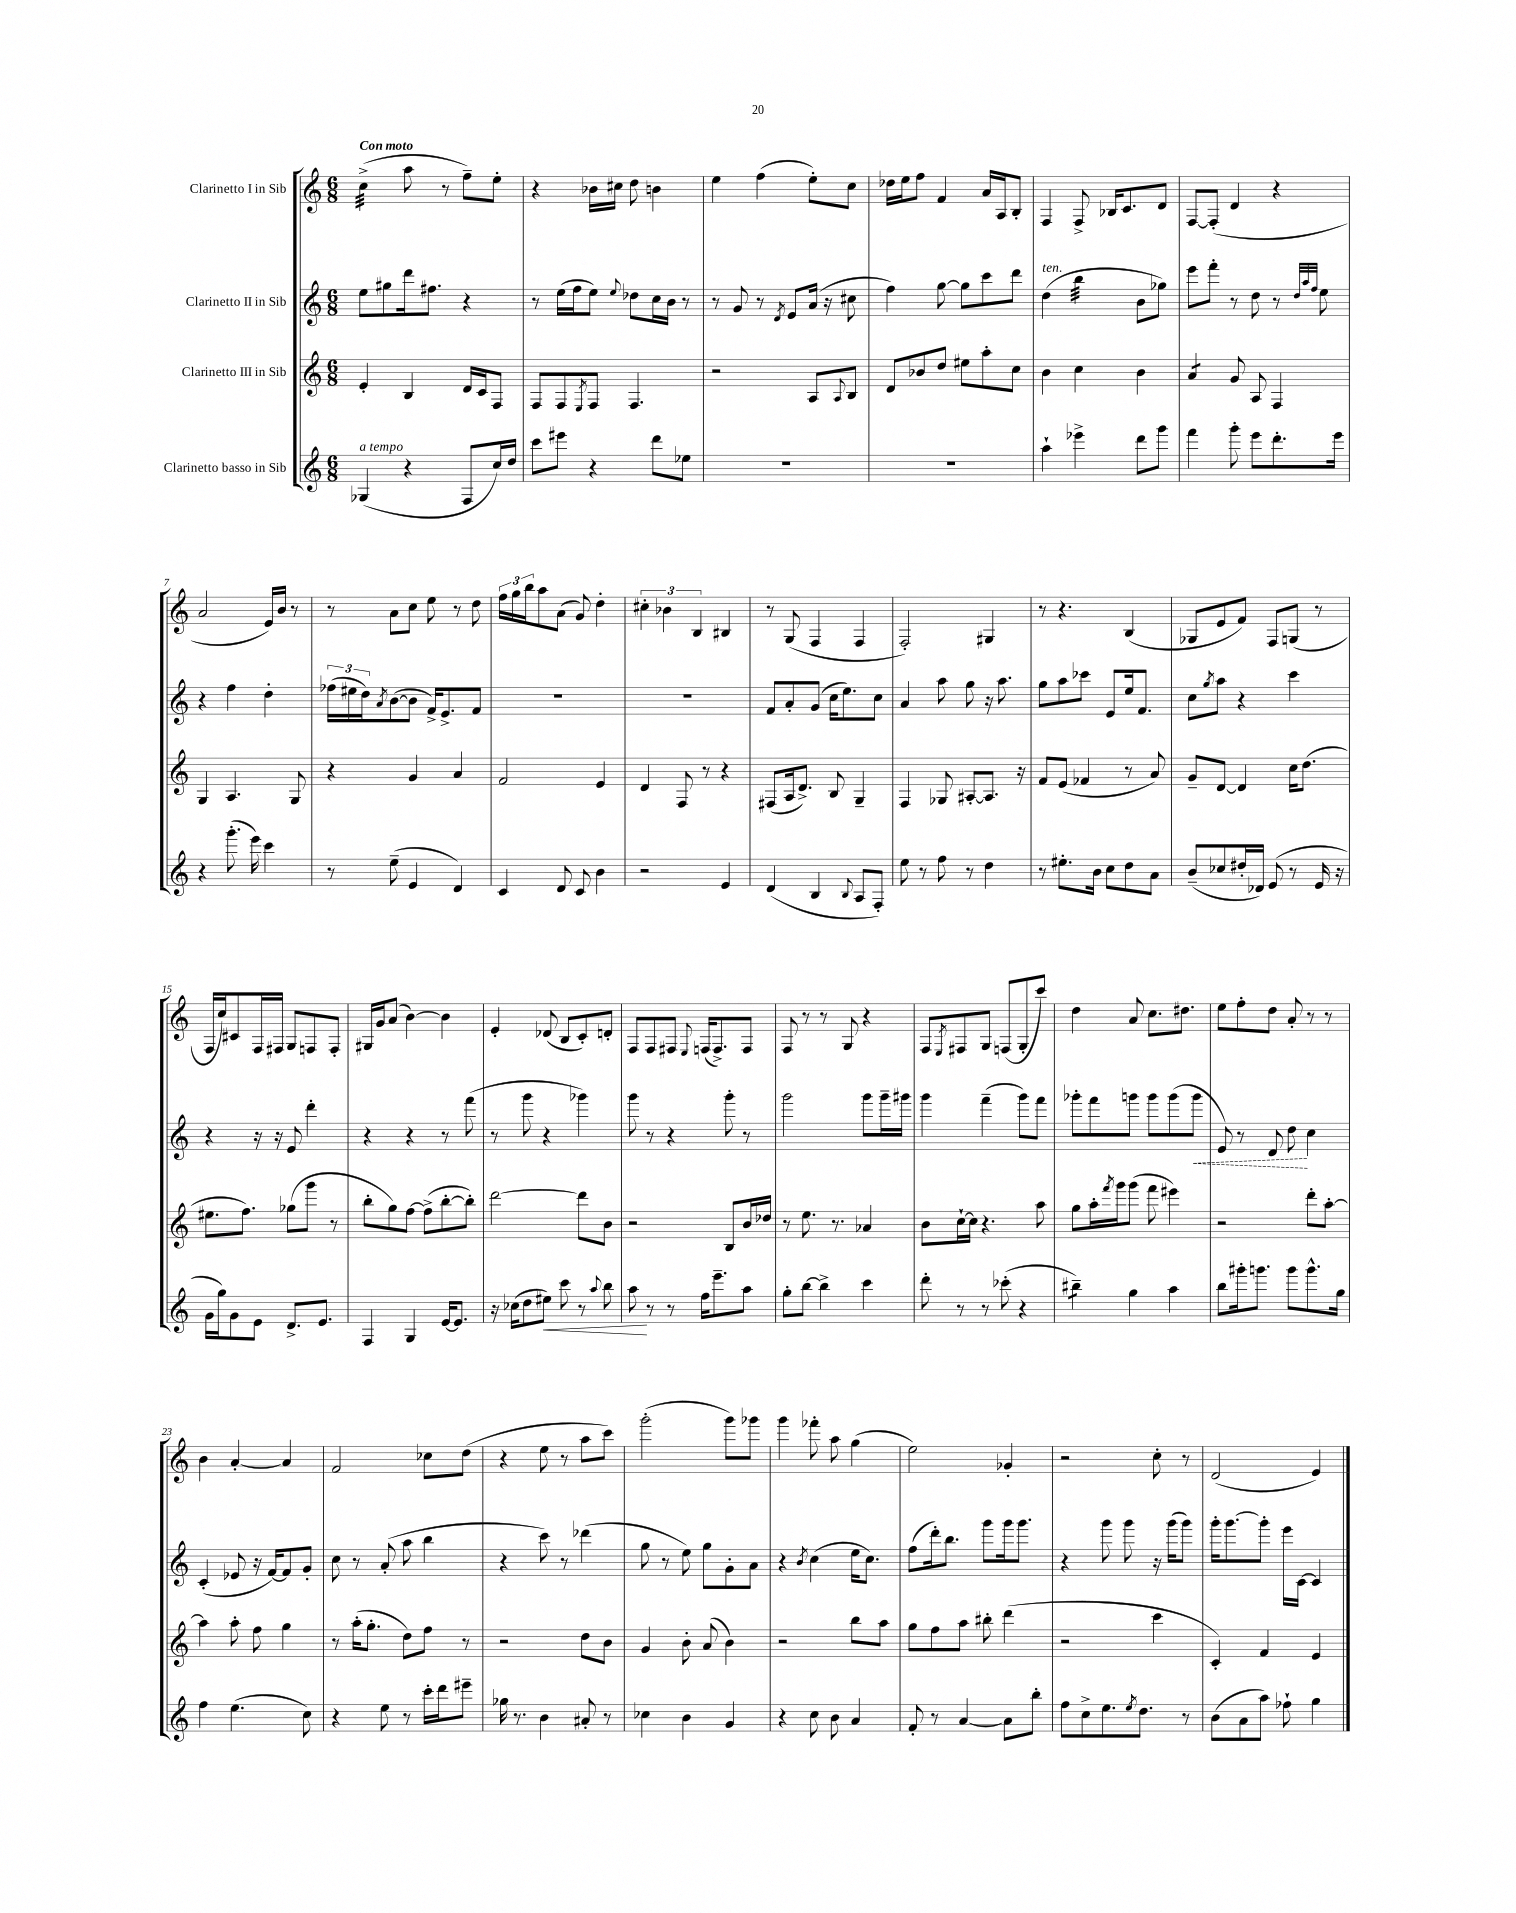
<<
\new StaffGroup <<
\new Staff = "s0" \with { instrumentName = "Clarinetto I in Sib" } {
    \clef treble \key c \major \numericTimeSignature \time 6/8 \tempo "Con moto"
    c''4:32->( a''8 r8 f''8--) e''8-. |
    r4 bes'16 cis''16 d''8 b'4 |
    e''4 f''4( e''8-.) c''8 |
    des''16 e''16 f''8 f'4 a'16 a16 b8-. |
    f4 f8-> bes16 c'8. d'8 |
    f8~ f8-.( d'4 r4 |
    a'2 e'16) b'16 r8 |
    r8 a'8 c''8 e''8 r8 d''8 |
    \tuplet 3/2 { f''16 g''16 b''16 } a''8 a'8( g'8) d''4-. |
    \tuplet 3/2 { cis''4-. bes'4 b4 } bis4 |
    r8 g8( f4 f4 |
    f2-.) gis4 |
    r8 r4. b4( |
    ges8 e'8 f'8) f8 g8( r8 |
    f16 c''16) cis'8 f16 fis16 g8 f8 f8-. |
    gis16 g'16 a'8( b'4~) b'4 |
    e'4-. des'8( b8 c'8-.) d'8-. |
    f8 f8 fis8 \appoggiatura { e8 } f16( f8.->) f8 |
    f8 r8 r8 g8 r4 |
    f8 \acciaccatura { e8 } fis8 g8 f8( g8-. c'''8) |
    d''4 a'8 c''8. dis''8. |
    e''8 f''8-. d''8 a'8-. r8 r8 |
    b'4 a'4~-. a'4 |
    f'2 ces''8 d''8( |
    r4 e''8 r8 a''8 c'''8) |
    g'''2-.( g'''8) ges'''8 |
    g'''4 fes'''8-. a''8 g''4( |
    e''2) ges'4-. |
    r2 c''8-. r8 |
    d'2( e'4) \bar "|." |
}
\new Staff = "s1" \with { instrumentName = "Clarinetto II in Sib" } {
    \clef treble \key c \major \numericTimeSignature \time 6/8
    e''8 gis''8 d'''16 fis''8. r4 |
    r8 e''16( f''16 e''8) \appoggiatura { e''8 } des''8 c''16 b'16 r8 |
    r8 g'8 r8 \acciaccatura { d'8 } e'8 a'16( r16 cis''8 |
    f''4) g''8~ g''8 c'''8 d'''8 |
    d''4^\markup { \italic "ten." }( b''4:32 b'8 ges''8) |
    e'''8 f'''8-. r8 d''8 r8 \grace { d''32 a''32 f''32 } e''8 |
    r4 f''4 d''4-. |
    \tuplet 3/2 { fes''16( eis''16 d''16) } \acciaccatura { a'8 } b'8~( b'8 f'16->) e'8.-> f'8 |
    R2. |
    R2. |
    f'8 a'8-. g'8( c''16 e''8.) c''8 |
    a'4 a''8 g''8 r16 a''8. |
    g''8 a''8 ces'''8 e'8 e''16 f'8. |
    c''8 \acciaccatura { g''8 } a''8 r4 c'''4 |
    r4 r16 r16 e'8 d'''4-. |
    r4 r4 r8 f'''8( |
    r8 g'''8 r4 ges'''4) |
    g'''8 r8 r4 g'''8-. r8 |
    g'''2 g'''8 g'''16-- gis'''16 |
    g'''4 f'''4--( g'''8) f'''8 |
    ges'''8-. f'''8 g'''8 g'''8 g'''8( \once \override Hairpin.style = #'dashed-line g'''8\< |
    e'8) r8 d'8 d''8\! c''4 |
    c'4-.( ees'8 r16 f'16~) f'8 g'8-. |
    c''8 r8 a'8-.( a''8 b''4 |
    r4 c'''8) r8 des'''4( |
    g''8 r8 e''8) g''8 g'8-. a'8 |
    r4 \acciaccatura { b'8 } c''4( e''16 c''8.) |
    f''8( d'''16-.) b''8. g'''8 g'''16 g'''8. |
    r4 g'''8 g'''8 r16 g'''16( g'''8) |
    g'''16-. g'''8.~ g'''8-. e'''16 c'16~ c'4 \bar "|." |
}
\new Staff = "s2" \with { instrumentName = "Clarinetto III in Sib" } {
    \clef treble \key c \major \numericTimeSignature \time 6/8
    e'4-. b4 d'16 c'16 f8 |
    f8 f8 \acciaccatura { e8 } f8 f4. |
    r2 a8 \appoggiatura { a8 } b8 |
    d'8 bes'8 d''8 eis''8 a''8-. c''8 |
    b'4 c''4 b'4 |
    a'4:8 g'8 a8 f4 |
    g4 a4. g8 |
    r4 g'4 a'4 |
    f'2 e'4 |
    d'4 f8 r8 r4 |
    fis8( a16 d'8.->) b8 g4-- |
    f4 ges8 ais8~-. ais8. r16 |
    f'8 e'8( fes'4 r8 a'8) |
    g'8-- d'8~ d'4 c''16 d''8.( |
    eis''8. f''8.) ges''8( g'''8 r8 |
    b''8-. g''8) f''8~ f''8->( b''8~-. b''8-.) |
    d'''2~ d'''8 b'8 |
    r2 b8 b'16 des''16 |
    r8 e''8. r8. aes'4 |
    b'8 c''16~-! c''16 r4. a''8 |
    g''8 a''16-. \acciaccatura { f'''8 } g'''16 g'''8( f'''8 eis'''4) |
    r2 d'''8-. a''8~-. |
    a''4 a''8-. f''8 g''4 |
    r8 a''16-.( g''8.-. d''8) f''8 r8 |
    r2 d''8 b'8 |
    g'4 b'8-. a'8( b'4) |
    r2 b''8 a''8 |
    g''8 f''8 a''8 bis''8-. d'''4( |
    r2 c'''4 |
    c'4-.) f'4 e'4 \bar "|." |
}
\new Staff = "s3" \with { instrumentName = "Clarinetto basso in Sib" } {
    \clef treble \key c \major \numericTimeSignature \time 6/8
    ges4^\markup { \italic "a tempo" }( r4 f8 c''16) d''16 |
    c'''8 eis'''8 r4 d'''8 ees''8 |
    R2. |
    R2. |
    a''4-! ees'''4-> d'''8 g'''8 |
    f'''4 g'''8-. e'''8 d'''8.-. e'''16 |
    r4 g'''8.-.( e'''16) c'''4 |
    r8 e''8--( e'4 d'4) |
    c'4 d'8 c'8 b'4 |
    r2 e'4 |
    d'4( b4 \appoggiatura { b8 } a8 f8-.) |
    e''8 r8 f''8 r8 d''4 |
    r8 eis''8.-. b'16 c''8 d''8 a'8 |
    b'8--( ces''8 dis''16-. des'16) e'8( r8 e'16 r16 |
    g'16 g''16) g'8 e'8 d'8.-> e'8. |
    f4 g4 e'16~ e'8. |
    r16 ces''16( d''8 eis''8\<) c'''8 r8 \appoggiatura { a''8 } b''8 |
    a''8\! r8 r8 f''16 e'''8.-- a''8 |
    g''8-. b''8~ b''4-> c'''4 |
    d'''8-. r8 r8 ces'''8-.( r4 |
    bis''4:8--) g''4 a''4 |
    b''8 gis'''16-. g'''8. g'''8 g'''8.-^ g''16 |
    f''4 e''4.( c''8) |
    r4 e''8 r8 c'''16-. d'''16 eis'''8-- |
    ges''16 r8. b'4 ais'8-. r8 |
    ces''4 b'4 g'4 |
    r4 c''8 b'8 a'4 |
    f'8-. r8 a'4~ a'8 b''8-. |
    f''8 c''8-> e''8. \acciaccatura { e''8 } d''8. r8 |
    b'8( a'8 a''8) fes''8-! g''4 \bar "|." |
}
>>
>>
